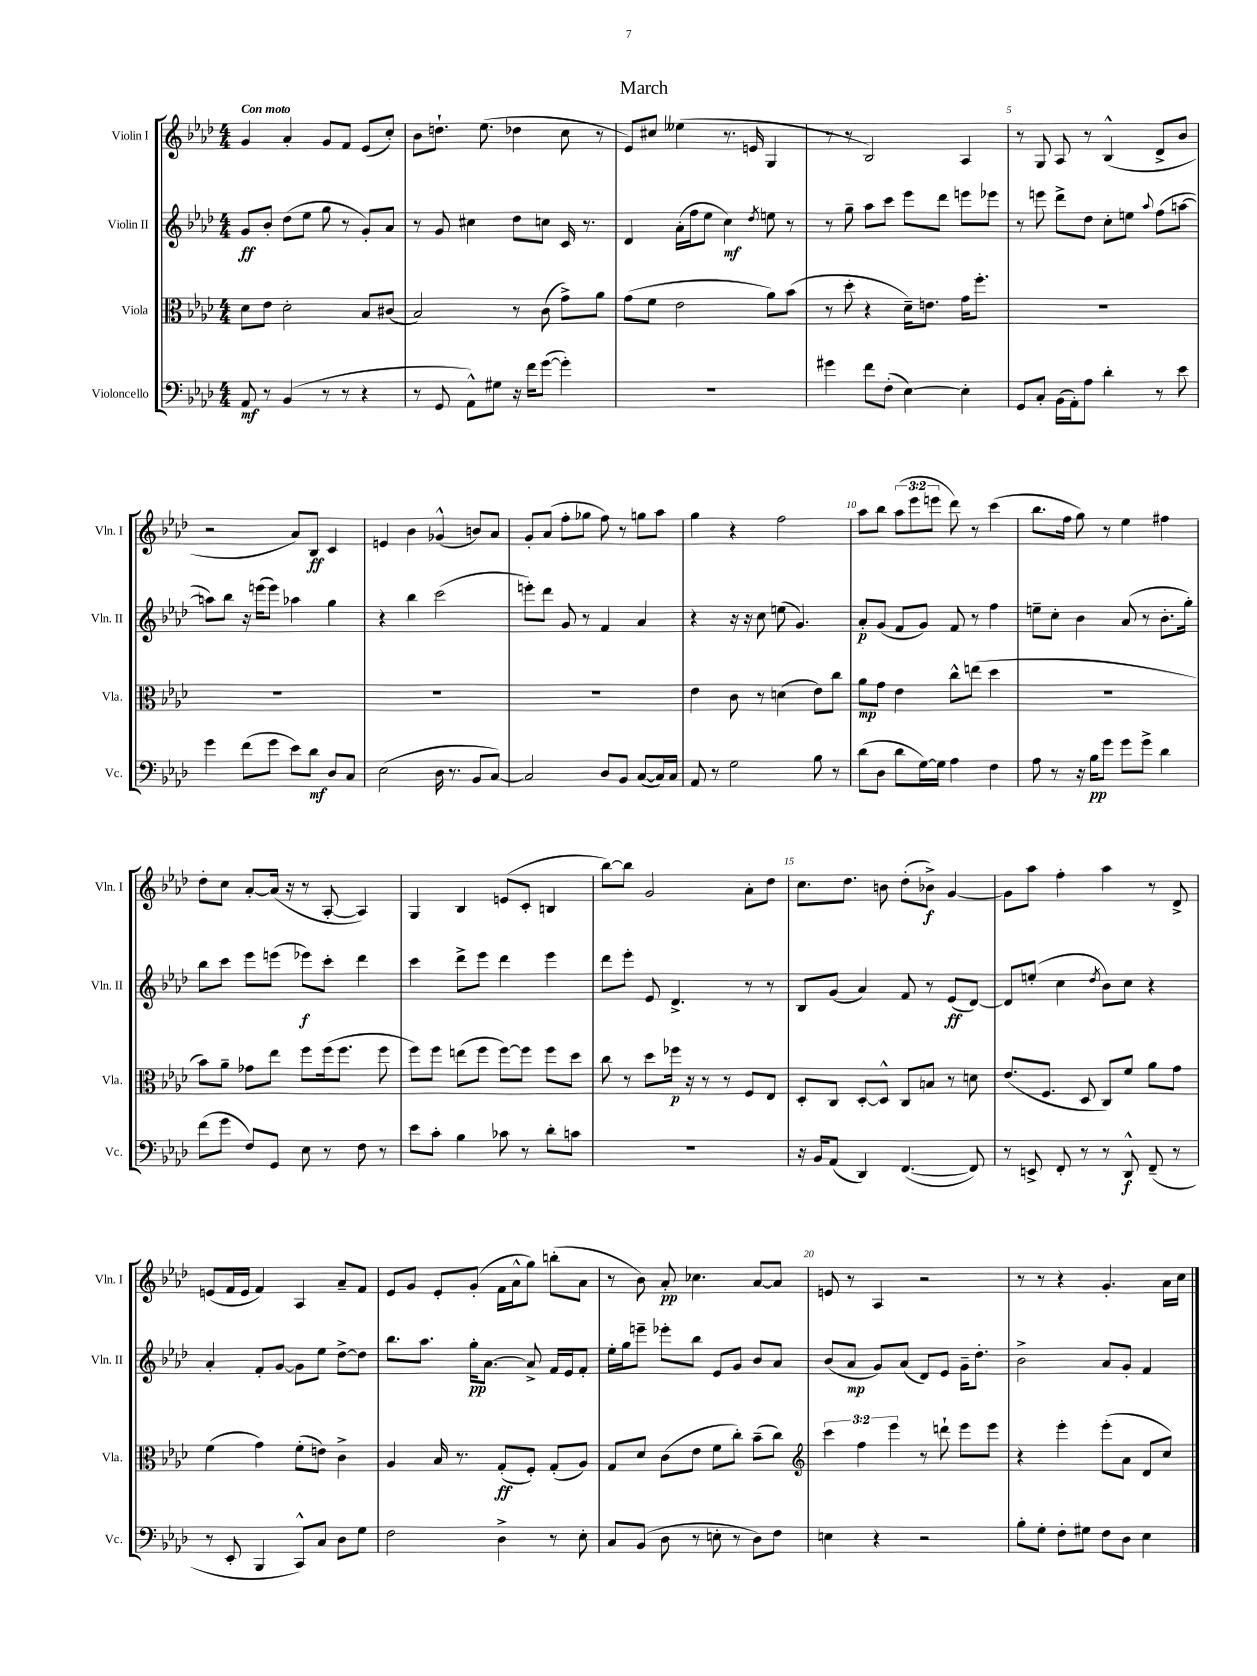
\header { title = "March" }
<<
\new StaffGroup <<
\new Staff = "s0" \with { instrumentName = "Violin I" shortInstrumentName = "Vln. I" } {
    \clef treble \key aes \major \numericTimeSignature \time 4/4 \override Staff.TupletNumber.text = #tuplet-number::calc-fraction-text \tempo "Con moto"
    \autoBeamOff g'4 aes'4-. g'8[ f'8] ees'8[( c''8]-.) |
    bes'8[ d''8.]-! ees''8.( des''4 c''8 r8 |
    ees'8[) cis''8] eeses''4( r8. e'16 g4 |
    r8 r8 bes2) aes4 |
    r8 g8 aes8 r8 bes4-^( des'8[-> bes'8] |
    r2 aes'8[) bes8]\ff c'4 |
    e'4 bes'4 ges'4-^( b'8[) aes'8] |
    g'8[-. aes'8]( f''8[-. ges''8] f''8) r8 g''8[ aes''8] |
    g''4 r4 f''2 |
    aes''8[ bes''8] \tuplet 3/2 { aes''8[( ees'''8 e'''8] } des'''8) r8 c'''4( |
    bes''8.[ f''16] g''8) r8 ees''4 fis''4 |
    des''8[-. c''8] aes'8[~-. aes'16]( r16 r8 aes8~-. aes4) |
    g4 bes4 e'8[( c'8]-. b4 |
    bes''8[~) bes''8] g'2 aes'8[-. des''8] |
    c''8.[ des''8.] b'8 des''8[-.( bes'8]->\f) g'4~ |
    g'8[ aes''8] f''4-. aes''4 r8 des'8-> |
    e'8[( f'16 e'16] f'4) aes4 aes'8[-- f'8] |
    ees'8[ g'8] ees'8[-. g'8]-.( f'16[ aes'16-^ g''8]) b''8[-.( aes'8] |
    r8 bes'8) aes'8-.\pp ces''4. aes'8[~ aes'8] |
    e'8 r8 aes4 r2 |
    r8 r8 r4 g'4.-. aes'16[ c''16] \bar "|." |
}
\new Staff = "s1" \with { instrumentName = "Violin II" shortInstrumentName = "Vln. II" } {
    \clef treble \key aes \major \numericTimeSignature \time 4/4
    \autoBeamOff g'8[\ff bes'8]-. des''8[( ees''8] g''8 r8 g'8[-.) aes'8] |
    r8 g'8 cis''4 des''8[ c''8] c'16 r8. |
    des'4 aes'16[-.( f''16 ees''8] c''4\mf) \acciaccatura { des''8 } e''8 r8 |
    r8 g''8-- aes''8[ c'''8] ees'''8[ des'''8] e'''8[ ees'''8] |
    r8 e'''8 des'''8[-> des''8] c''8[-. e''8] \appoggiatura { aes''8 } f''8[( a''8]~ |
    a''8[) bes''8] r16 e'''16[( e'''8]) aes''4 g''4 |
    r4 bes''4 c'''2( |
    e'''8[-.) des'''8] g'8 r8 f'4 aes'4 |
    r4 r16 r16 c''8 e''8( g'4.) |
    aes'8[-.\p g'8]( f'8[ g'8]) f'8 r8 f''4 |
    e''8[-- c''8]-. bes'4 aes'8( r8 bes'8.[-. g''16]-.) |
    bes''8[ c'''8] ees'''8[ e'''8]( ees'''8[\f) c'''8]-. des'''4 |
    c'''4 des'''8[-> ees'''8] des'''4 ees'''4 |
    des'''8[ ees'''8]-. ees'8 des'4.-> r8 r8 |
    bes8[ g'8]( aes'4) f'8 r8 ees'8[\ff( des'8]~) |
    des'8[ e''8]-.( c''4 \acciaccatura { des''8 } bes'8[) c''8] r4 |
    aes'4-. f'8[-. g'8]~ g'8[ ees''8] des''8[~-> des''8] |
    bes''8.[ aes''8.] g''16[-.\pp aes'8.]~ aes'8-> f'16[ ees'16 f'8]-. |
    ees''16[-. g''16 e'''8]-- ees'''8[-. bes''8] ees'8[ g'8] bes'8[ aes'8] |
    bes'8[( aes'8]\mp g'8[) aes'8]( des'8[) ees'8] g'16[-- des''8.]-. |
    bes'2-> aes'8[ g'8]-. f'4 \bar "|." |
}
\new Staff = "s2" \with { instrumentName = "Viola" shortInstrumentName = "Vla." } {
    \clef alto \key aes \major \numericTimeSignature \time 4/4 \override Staff.TupletNumber.text = #tuplet-number::calc-fraction-text
    \autoBeamOff des'8[ ees'8] des'2-. bes8[ cis'8]( |
    bes2) r8 c'8( g'8[->) aes'8] |
    g'8[( f'8] ees'2 aes'8[) bes'8]( |
    r8 des''8-. r4 des'16[--) e'8.] g'16[ f''8.]-. |
    R1 |
    R1 |
    R1 |
    R1 |
    ees'4 c'8 r8 d'4( ees'8[) c''8] |
    aes'8[\mp g'8] ees'4 c''8[-^ e''8]( des''4 |
    R1 |
    bes'8[) aes'8]-- ges'8[ ees''8] f''8[ f''16( f''8.] f''8 |
    f''8[) f''8] e''8[( f''8] f''8[~) f''8] f''8[ des''8] |
    c''8 r8 des''8[ fes''16]\p r16 r8 r8 f8[ ees8] |
    des8[-. c8] des8[~-. des8]-^ c8[ b8] r8 d'8 |
    ees'8.[( f8.] des8 c8[) f'8] aes'8[ g'8] |
    f'4( g'4) f'8[-.( e'8]) c'4-> |
    aes4 bes16 r8. g8[-.\ff( f8]-.) g8[-.( aes8]) |
    g8[ des'8] c'8[( ees'8] f'8[ c''8]-.) bes'8[--( c''8]) |
    \clef treble \tuplet 3/2 { c'''4 f''4 ees'''4 } r8 d'''8-! ees'''8[ ees'''8] |
    r4 ees'''4-. ees'''8[-.( aes'8] des'8[ c''8]) \bar "|." |
}
\new Staff = "s3" \with { instrumentName = "Violoncello" shortInstrumentName = "Vc." } {
    \clef bass \key aes \major \numericTimeSignature \time 4/4
    \autoBeamOff aes,8\mf r8 bes,4( r8 r8 r4 |
    r8 g,8 aes,8[-^) gis8] r16 f'16[ g'8]~( g'4-.) |
    R1 |
    gis'4 f'8[ f8]-.( ees4~) ees4-. |
    g,8[ c8]-. bes,16[( aes,16-.) aes8] des'4-. r8 ees'8 |
    g'4 f'8[( g'8] ees'8[) des'8]\mf des8[ c8] |
    ees2( des16 r8. bes,8[ c8]~) |
    c2 des8[ bes,8] c8[~( c16) c16] |
    aes,8 r8 g2 bes8 r8 |
    des'8[( des8] des'8[ g16~) g16] aes4 f4 |
    aes8 r8 r16 bes16[\pp g'8] g'8[ g'8]-> des'4 |
    f'8[( g'8] f8[) g,8] ees8 r8 f8 r8 |
    ees'8[ c'8]-. bes4 ces'8 r8 des'8[-. c'8] |
    R1 |
    r16 bes,16[ aes,8]( des,4) f,4.~( f,8) |
    r8 e,8-> f,8-. r8 r8 des,8-^\f f,8--( r8 |
    r8 ees,8-. bes,,4 c,8[-^) c8] des8[ g8] |
    f2 des4-> r8 ees8-. |
    c8[ bes,8]( des8 r8 e8-. r8 des8[) f8] |
    e4 r4 r2 |
    bes8[-. g8]-. f8[-. gis8] f8[ des8] ees4 \bar "|." |
}
>>
>>
\layout { \context { \Score \override BarNumber.break-visibility = ##(#f #t #t) barNumberVisibility = #(every-nth-bar-number-visible 5) } }
